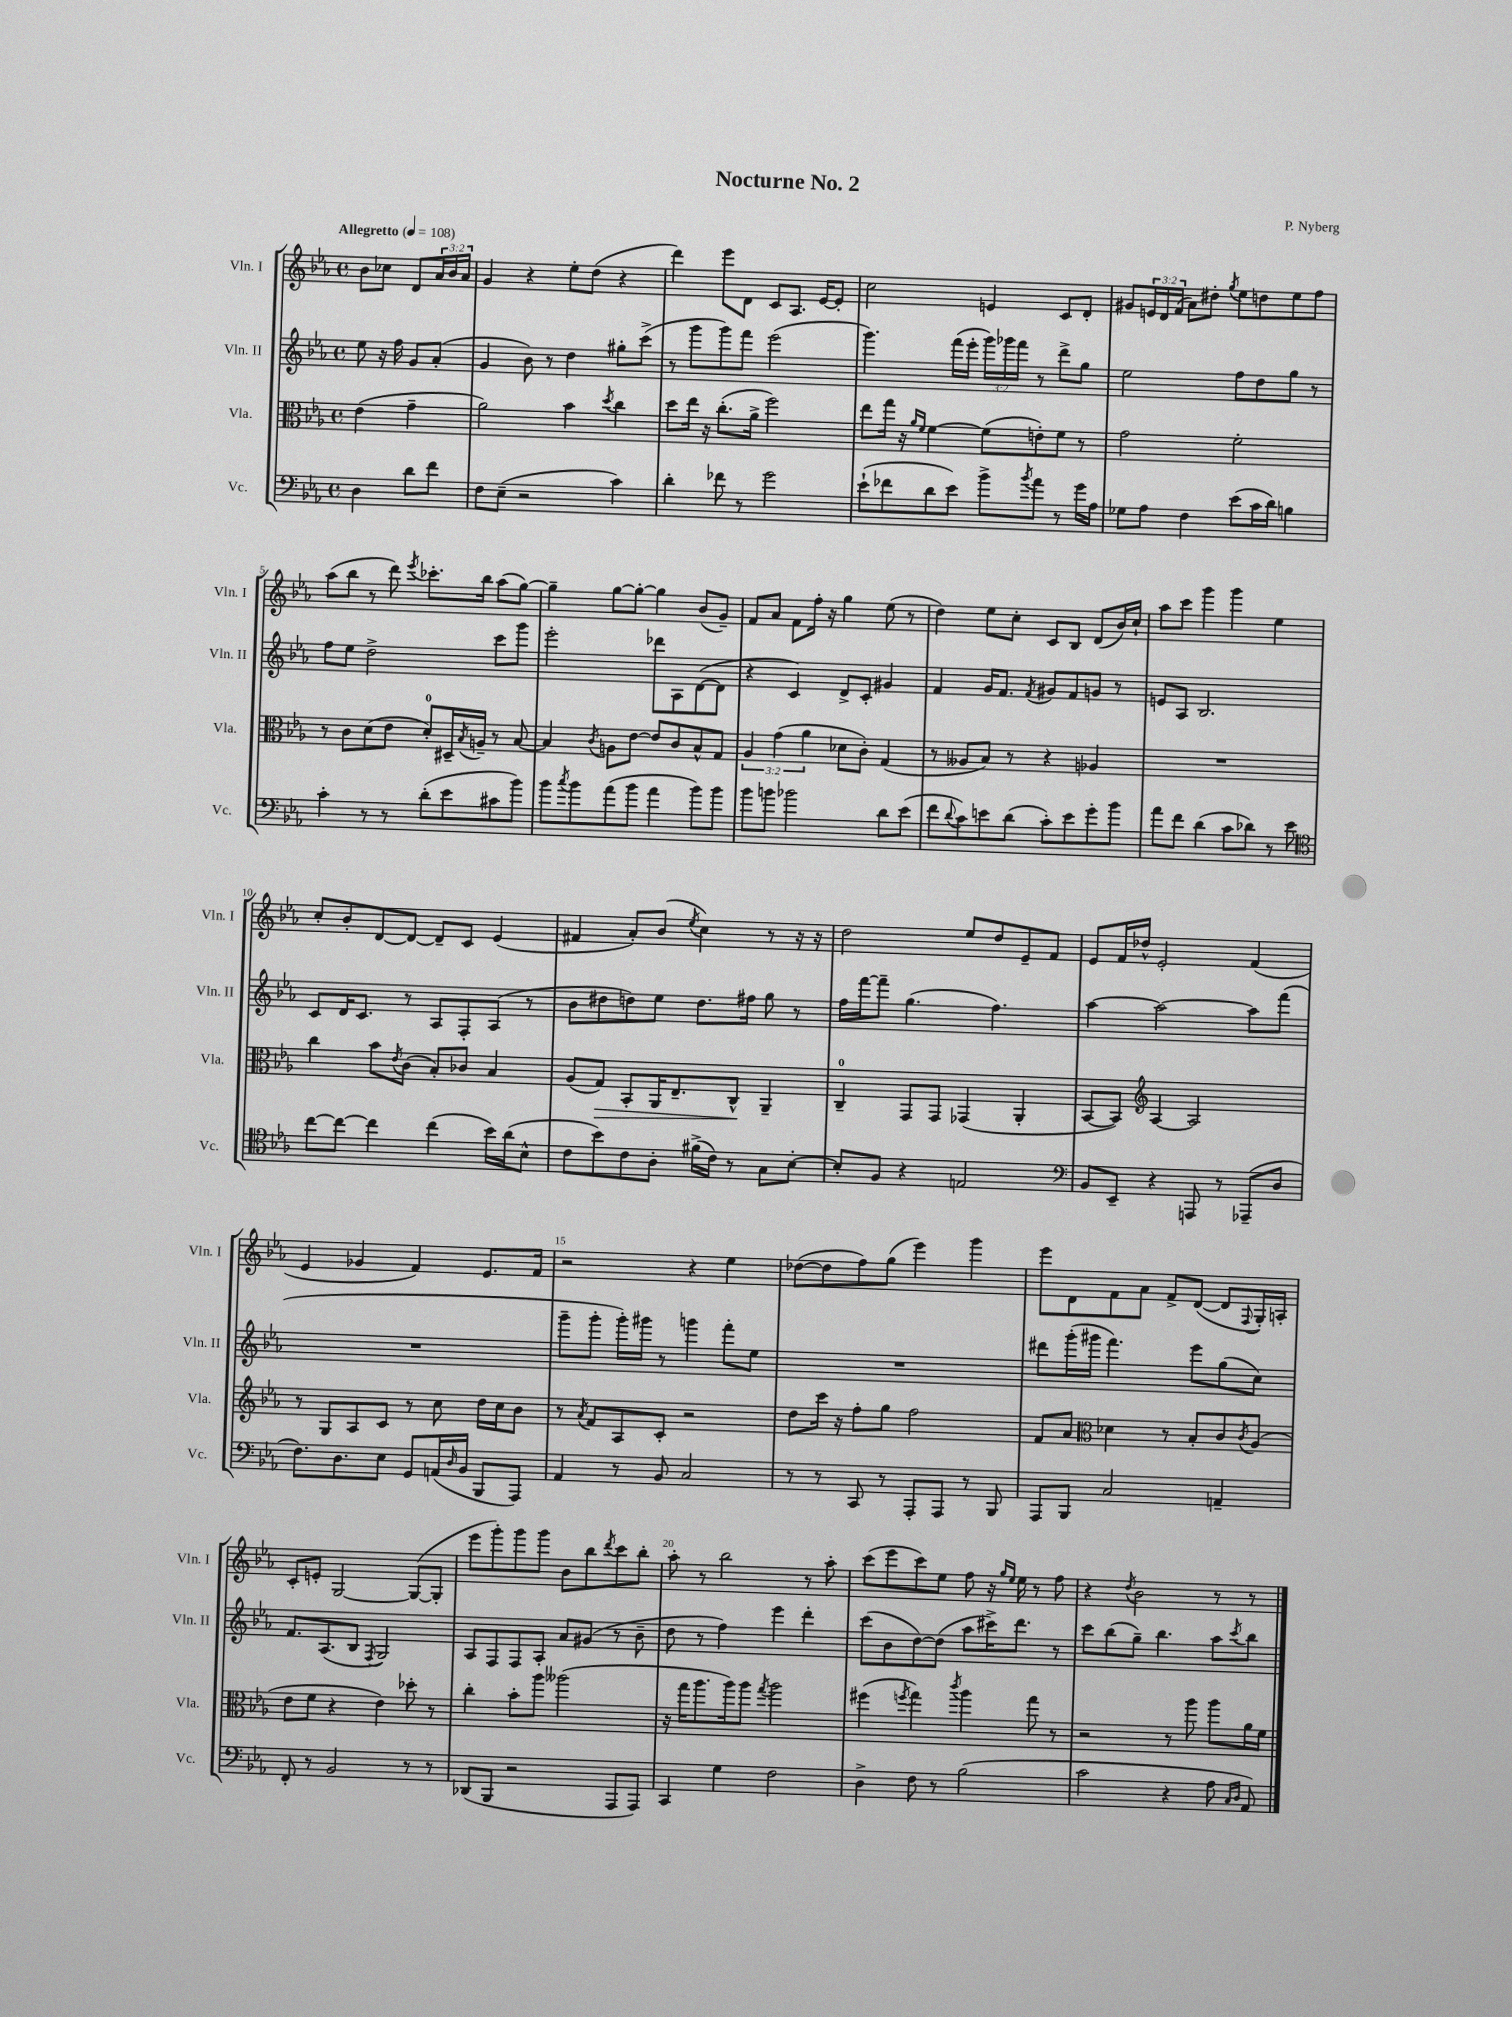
\header { title = "Nocturne No. 2" composer = "P. Nyberg" }
<<
\new StaffGroup <<
\new Staff = "s0" \with { instrumentName = "Vln. I" shortInstrumentName = "Vln. I" } {
    \clef treble \key ees \major \defaultTimeSignature \time 4/4 \override Staff.TupletNumber.text = #tuplet-number::calc-fraction-text \partial 2 \tempo "Allegretto" 4 = 108
    bes'8 ces''8 d'8 \tuplet 3/2 { aes'16 bes'16 aes'16 } |
    g'4 r4 ees''8-. d''8( r4 |
    d'''4) ees'''8 d'8 c'8 aes8. ees'16~ ees'8-. |
    c''2 e'4 c'8 d'8-. |
    gis'8 \tuplet 3/2 { e'16 d'16 f'16( } aes'8) dis''8-. \acciaccatura { g''8 } ees''8 d''8 ees''8 f''8 |
    aes''8( bes''8 r8 d'''8) \acciaccatura { ees'''8 } ces'''8.-. bes''16 aes''8( g''8~) |
    g''4-- g''8~ g''8~-. g''4 bes'8( g'8--) |
    f'8 aes'8 f'8 f''16-. r16 g''4 ees''8( r8 |
    d''4) ees''8 c''8-. c'8 bes8 d'8( bes'16) c''16-! |
    aes''8 c'''8 g'''4 g'''4 ees''4 |
    c''8-. bes'8-. d'8~ d'8~ d'8-- c'8 ees'4( |
    fis'4 aes'8-.) bes'8( \acciaccatura { ees''8 } c''4) r8 r16 r16 |
    d''2 ees''8 d''8 ees'8-- f'8 |
    ees'8 f'16 des''16-^ ees'2-. f'4( |
    ees'4 ges'4 f'4) ees'8. f'16 |
    r2 r4 ees''4 |
    des''8~( des''8 f''8) g''8( ees'''4) g'''4 |
    ees'''8 d'8 f'8 aes'8 f'8-> d'8~( d'8 \appoggiatura { f8 } g16-.) a16-. |
    c'8-. e'8-. g2~ g8~( g8-. |
    ees'''8 g'''8-.) g'''8 g'''8 bes'8 bes''8 \acciaccatura { d'''8 } c'''8 bes''8-. |
    aes''8-. r8 bes''2 r8 aes''8-. |
    c'''8( ees'''8 c'''8) ees''8 f''8 r16 \grace { g''16 ees''16 } ees''16 r8 f''8 |
    r4 \acciaccatura { d''8 } bes'2 r8 r8 \bar "|." |
}
\new Staff = "s1" \with { instrumentName = "Vln. II" shortInstrumentName = "Vln. II" } {
    \clef treble \key ees \major \defaultTimeSignature \time 4/4 \override Staff.TupletNumber.text = #tuplet-number::calc-fraction-text \partial 2
    ees''8 r16 f''16 g'8 aes'8-.( |
    g'4 bes'8) r8 d''4 gis''8-. c'''8->( |
    r8 g'''8 g'''8) f'''8 ees'''2( |
    g'''4.) f'''16( ees'''16-. \tuplet 3/2 { g'''16) ges'''16 f'''16 } r8 d'''8-> g''8 |
    ees''2 f''8 d''8 g''8 r8 |
    f''8 ees''8 d''2-> c'''8 g'''8 |
    ees'''2-. des'''8 aes8 d'8~( d'8 |
    r4 c'4) d'8-> c'8-. gis'4 |
    f'4 g'16 f'8. \acciaccatura { f'8 } gis'8 f'8 g'8 r8 |
    e'8 aes8 bes2. |
    c'8 d'16 c'8. r8 aes8 f8-. aes8( r8 |
    bes'8 dis''8 d''8) ees''8 d''8. fis''16 g''8 r8 |
    f''16 f'''16~ f'''8-- g''4.( f''4.) |
    aes''4~ aes''2~ aes''8 f'''8( |
    R1 |
    g'''8-- g'''8-. g'''16-.) gis'''16 r8 g'''4 f'''8-. ees''8 |
    R1 |
    dis'''8 g'''16-.( gis'''16 f'''4.) ees'''8 g''8( c''8) |
    f'8. aes8.( bes8 \acciaccatura { f8 } g2) |
    aes8 f8 f8 aes8-. aes'8 gis'8( r8 bes'8-- |
    d''8 r8 f''4) ees'''4 d'''4-. |
    c'''8( bes'8 d''8~) d''8( aes''8 cis'''16->) d'''8. r8 |
    c'''8 bes''8( g''8--) bes''4. aes''8 \acciaccatura { c'''8 } bes''8 \bar "|." |
}
\new Staff = "s2" \with { instrumentName = "Vla." shortInstrumentName = "Vla." } {
    \clef alto \key ees \major \defaultTimeSignature \time 4/4 \override Staff.TupletNumber.text = #tuplet-number::calc-fraction-text \partial 2
    ees'4( g'4-- |
    aes'2) bes'4 \acciaccatura { d''8 } c''4 |
    d''8 ees''16 r16 c''8.-.( aes'16-> f''2) |
    ees''8 g''16 r16 \grace { aes'16 f'16 } f'4~ f'8( e'8-.) f'8 r8 |
    g'2 f'2-. |
    r8 c'8 d'8( ees'8 d'8-0-.) dis16-- \acciaccatura { bes8 } a16-- r8 bes8~ |
    bes4 \acciaccatura { c'8 } a8 ees'8~ ees'8 c'8 bes8-^ g8 |
    \tuplet 3/2 { aes4 g'4( aes'4 } des'8 c'8-.) g4( |
    r8 aeses8 bes8) r8 r4 aes4 |
    R1 |
    c''4 bes'8 \acciaccatura { ees'8 } c'8( bes8-.) ces'8 bes4 |
    aes8( g8\>) bes,8-. aes,16 ees8.-- c8-^\! aes,4-- |
    c4-0-- g,8 g,8 ges,4( aes,4-. |
    bes,8~ bes,8) \clef treble aes4~ aes2 |
    r8 g8 aes8 c'8 r8 c''8 d''16 c''16 bes'8 |
    r8 \acciaccatura { aes'8 } f'8 aes8 c'8-. r2 |
    d''8 c'''16 r16 f''8-. g''8 f''2 |
    f'8 aes'8 \clef alto des'4 r8 bes8-. c'8 \acciaccatura { c'8 } aes8( |
    ees'8 f'8 r4 ees'4) des''8-. r8 |
    c''4-. bes'8-. aes''8 aeses''2( |
    r16 g''16 aes''8. aes''16) aes''8 \acciaccatura { g''8 } aes''2 |
    fis''4( \acciaccatura { f''8 } g''4) \acciaccatura { c'''8 } aes''4 g''8 r8 |
    r2 r8 aes''8 aes''8 aes'16 f'16 \bar "|." |
}
\new Staff = "s3" \with { instrumentName = "Vc." shortInstrumentName = "Vc." } {
    \clef bass \key ees \major \defaultTimeSignature \time 4/4 \partial 2
    d4 d'8 f'8 |
    f8 ees8--( r2 c'4) |
    d'4-. fes'8 r8 g'2 |
    ees'8-!( fes'8 d'8 ees'8) bes'8-> \acciaccatura { bes'8 } aes'8 r8 g'16 aes16 |
    ges8 aes8 f4 ees'8( c'16 d'16) b4 |
    c'4-. r8 r8 d'8-.( ees'8 cis'8 bes'8) |
    bes'8 \acciaccatura { c''8 } bes'8 aes'8( bes'8 aes'4 bes'8) bes'8 |
    bes'8 b'8 bes'2 d'8 ees'8( |
    f'8 \appoggiatura { d'8 } c'8) e'8 d'8( c'8-.) e'8 g'8-. bes'8 |
    aes'8 f'8 d'4( c'8 des'8) r8 ees'8 |
    \clef tenor c''8~ c''8~ c''4 c''4( bes'16) aes'16( bes8-^ |
    c'8 bes'8) c'8 aes8-. fis'16->( c'16) r8 g8 bes8~-. |
    bes8-. f8 r4 e2 |
    \clef bass bes,8 ees,8-- r4 a,,8 r8 aes,,8--( d8 |
    f8.) d8. ees8 g,8 a,16( \grace { d16 } bes,16 bes,,8 aes,,8) |
    aes,4 r8 bes,8 c2 |
    r8 r8 c,8 r8 aes,,8-. aes,,8 r8 bes,,8 |
    aes,,8 bes,,8 c2 a,4-- |
    f,8-. r8 bes,2 r8 r8 |
    des,8( bes,,8 r2 aes,,8 aes,,8) |
    c,4 g4 f2 |
    d4-> f8 r8 bes2( |
    c'2 r4 aes8 \grace { c16 d16 } aes,8) \bar "|." |
}
>>
>>
\layout { \context { \Score \override BarNumber.break-visibility = ##(#f #t #t) barNumberVisibility = #(every-nth-bar-number-visible 5) } }
